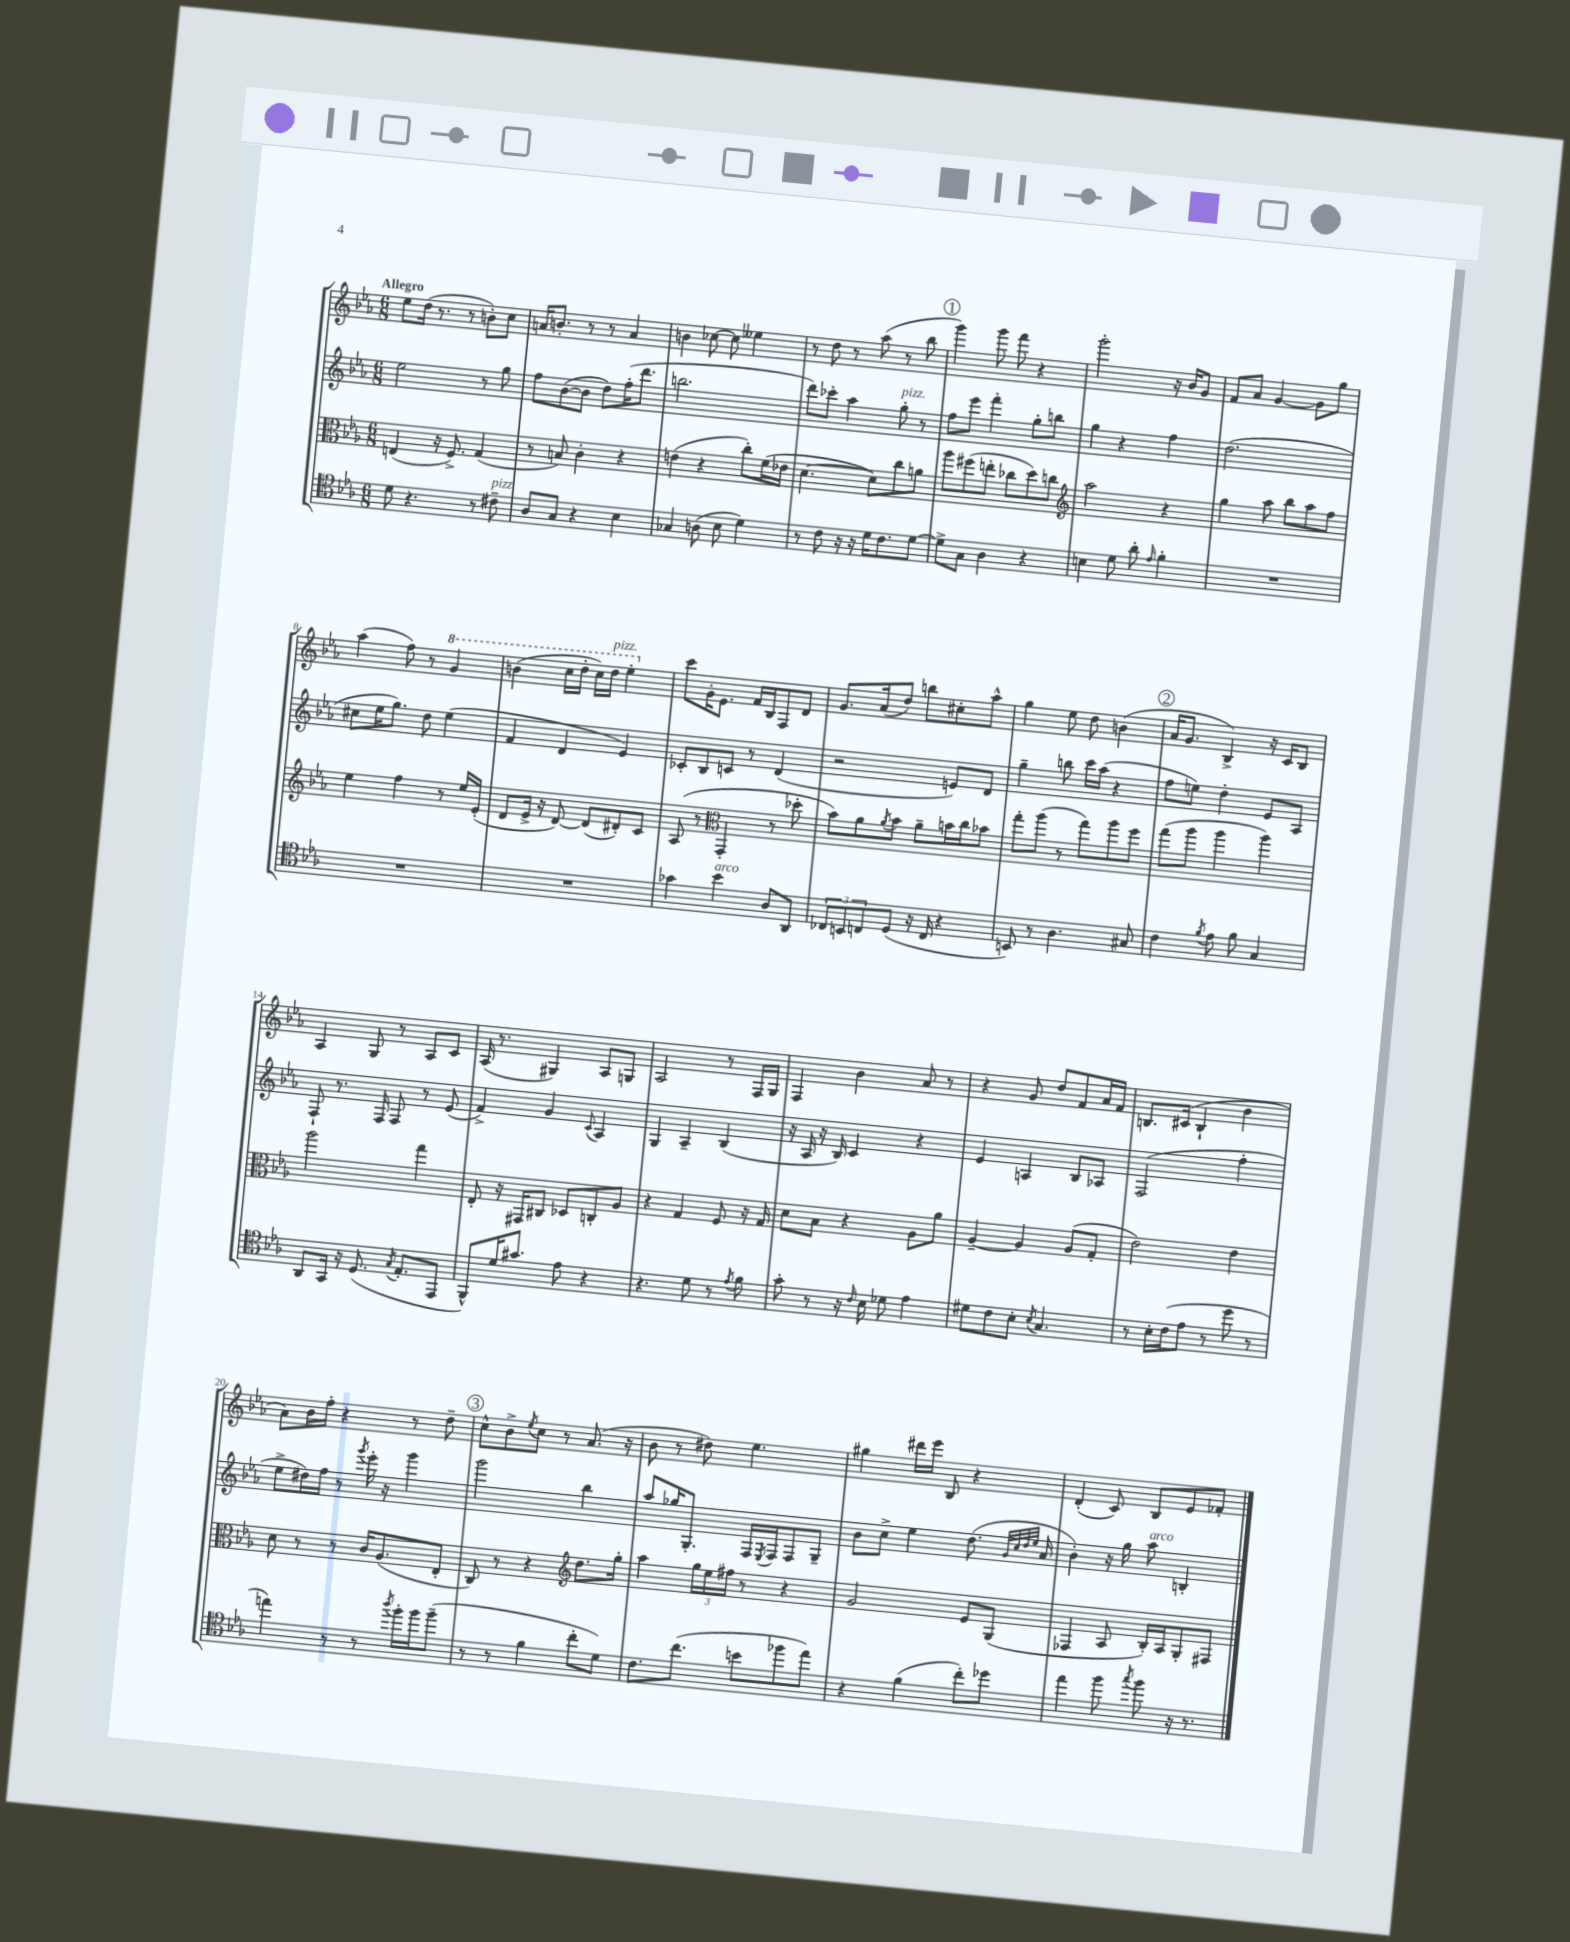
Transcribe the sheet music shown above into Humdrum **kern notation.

**kern	**kern	**kern	**kern
*staff4	*staff3	*staff2	*staff1
*clefC4	*clefC3	*clefG2	*clefG2
*k[b-e-a-]	*k[b-e-a-]	*k[b-e-a-]	*k[b-e-a-]
*M6/8	*M6/8	*M6/8	*M6/8
8d	(4E	2ee-	8ee-
4.r	.	.	(16dd
.	.	.	8.r
.	16r	.	.
.	8.F^)	.	.
.	.	.	8r
8r	(4G	8r	8b')
8c#~	.	8gg	8cc
=	=	=	=
8A-	8r	8ff	16a
.	.	.	8.b'
8G	8B)	([8b-	.
4r	4c'	8b-]	8r
.	.	8dd)	8r
4B-	4r	(16ff'	4a
.	.	8.ddd	.
=	=	=	=
4G-	(4e	2.bb	4b
(8A	4r	.	[8cc-
8B-	.	.	8cc-]
4d)	8cc')	.	4ee--
.	(16f	.	.
.	16e-	.	.
=	=	=	=
8r	[4.d	8ddd)	8r
8c	.	8ccc-'	8dd
16r	.	4aa-	8r
16r	.	.	.
16d	8d])	.	(8aa-
8.c	.	.	.
.	8cc	8gg'	8r
[8d	8a	8r	8bb-
=	=	=	=
8d^]	8aa-	8ff	4ggg)
8G	(8ff#	8eee-	.
4A-	8ee'	4fff'	8ggg
.	8cc-	.	8fff
4r	8dd)	8gg'	4r
.	8cc	8bb	.
=	=	=	=
*	*clefG2	*	*
4B	2aa-	4gg	2ggg'
8d	.	4r	.
8a-'	.	.	.
16qqe-	.	.	.
4f'	4r	4ff	16r
.	.	.	16b-
.	.	.	8g
=	=	=	=
2.r	4gg	(2.dd	8f
.	.	.	8a-
.	8aa-	.	[4g
.	8bb-	.	.
.	8aa-	.	8g]
.	8ff	.	8gg
=	=	=	=
2.r	4ee-	8cc#	(4aa-
.	.	16ee-	.
.	.	8.gg)	.
.	4ff	.	8ff)
.	.	8dd	8r
.	8r	(4ee-	4gg
.	16ee-	.	.
.	(16e-'	.	.
=	=	=	=
2.r	8d	4f	(4bb
.	16e-^	.	.
.	16r	.	.
.	[8d)	4d	16ccc
.	.	.	16ddd'
.	(8d]	.	16ccc)
.	.	.	16ddd
.	8d#')	4e-)	4eee-'
.	8c	.	.
=	=	=	=
4g-	(8A-	8c-'	8ccc
.	8r	8B-	16g'
.	.	.	8.e-
*	*clefC3	*	*
4b-	4GG'	8c	.
.	.	8r	16f
.	.	.	16B-
8A-	8r	(4d	8F
8AA-	8dd-'	.	8d
=	=	=	=
12C-	8b-)	2r	8.g
12BB	.	.	.
.	8a-	.	.
12C	.	.	.
.	.	.	(16a-
.	8qa-	.	.
(8D	8b-	.	8dd)
16r	8a-~	.	8bb
16C	.	.	.
4r	16b	8e)	8cc#'
.	16cc	.	.
.	8b-	8d	8aa-^^
=	=	=	=
8BB)	8gg'	4gg~	4gg
8r	(8aa-	.	.
4.A-	8r	8bb	8ee-
.	8gg)	16ccc	8dd
.	.	(16aa-	.
.	8aa-	4r	(4b
8G#	8ff	.	.
=	=	=	=
4c	(8gg	8ff	16a-
.	.	.	8.g
.	8aa-	8ee)	.
8qf	.	.	.
8e-	4aa-	4dd'	4B-^)
8f	.	.	.
4G	4aa-)	8e-	16r
.	.	.	16c
.	.	8A-	8B-
=	=	=	=
8AA-	2aa-	8F`	4A-
16GG	.	8.r	.
16r	.	.	.
(8.D	.	.	8G
.	.	16F	.
.	.	8F	8r
8qG	.	.	.
8.E-'	.	.	.
.	4gg	8r	8A-
8EE-	.	(8e-	8c
=	=	=	=
8FF^^)	8E-'	4f^)	(16A-
.	.	.	8.r
16d	16r	.	.
8.g#	16GG#	.	.
.	8C#	4g	4G#)
8e-	8D-	.	.
.	.	8qqc	.
4r	8C'	4A-	8A-
.	8A-	.	8G
=	=	=	=
4.r	4r	4G	2A-
.	4G	4A-~	.
8d	.	.	.
8r	8F	(4B-	8r
8qe-	.	.	.
8f	16r	.	16F
.	16G	.	16G
=	=	=	=
8g'	8d	16r	4F
.	.	16A-	.
8r	8B-	16r	.
.	.	16B-)	.
16r	4r	4c	4b-
16qqc	.	.	.
16B-	.	.	.
8d-	.	.	.
4e-	8A-	4r	8a-
.	8a-	.	8r
=	=	=	=
8d#	[4A-~	4e-	4r
8c	.	.	.
8B-'	4A-]	4A	8g
8qB-	.	.	.
4.G	.	.	8dd
.	(8A-	8B-	8f
.	8G'	8A-	16a-
.	.	.	16f
=	=	=	=
8r	2e-)	(2F	8.B
16B-'	.	.	.
(16c	.	.	(16c#
8e-	.	.	4B`
8r	.	.	.
8dd	4e-	4ff'	4b-
8r	.	.	.
=	=	=	=
4ee)	8d	8ee-^	8a-)
.	8r	16dd#)	16b-
.	.	16ff	16ff'
8r	8r	8r	4r
.	.	8qggg	.
8r	16c	16eee-'	.
.	(8.A-	16r	.
8qaa-	.	.	.
16ff'	.	4ggg	8r
16ff	.	.	.
(8ff~	8E-'	.	8dd~
=	=	=	=
8r	8C)	2ggg	8cc^^
8r	8r	.	8b-^
.	.	.	8qee-
4f	4r	.	8cc
.	.	.	8r
*	*clefG2	*	*
8cc'	8.dd	4bb-	(8.a-
8d)	.	.	.
.	16gg'	.	16r
=	=	=	=
8.c	4aa-	8aa-	8b-
.	.	16gg-	8r
(8.cc	.	8.G'	.
.	24gg	.	8dd#)
.	24ee-	.	.
.	24ff#	.	.
8b	8r	16F	4.ee-
.	.	8qE-	.
.	.	16F	.
8ff-	4r	8F	.
8ee-)	.	8G~	.
=	=	=	=
4r	2g	8b-	4gg#
.	.	8cc^	.
(4f	.	4ee-	16ddd#
.	.	.	16eee-
.	.	.	8B-
8cc')	8e-	(8.dd	4r
8dd-	(8G	.	.
.	.	32qqg	.
.	.	32qqcc	.
.	.	32qqdd	.
.	.	32qqee-	.
.	.	16a-	.
=	=	=	=
4ee-	4F-	4b-')	(4d'
8ff	8A-	16r	8c)
.	.	16gg	.
8qgg	.	.	.
8ff	16B-')	8aa-	8B-
.	16A-	.	.
16r	8G'	4B'	8e-
8.r	.	.	.
.	8F#	.	8f-'
==	==	==	==
*-	*-	*-	*-
